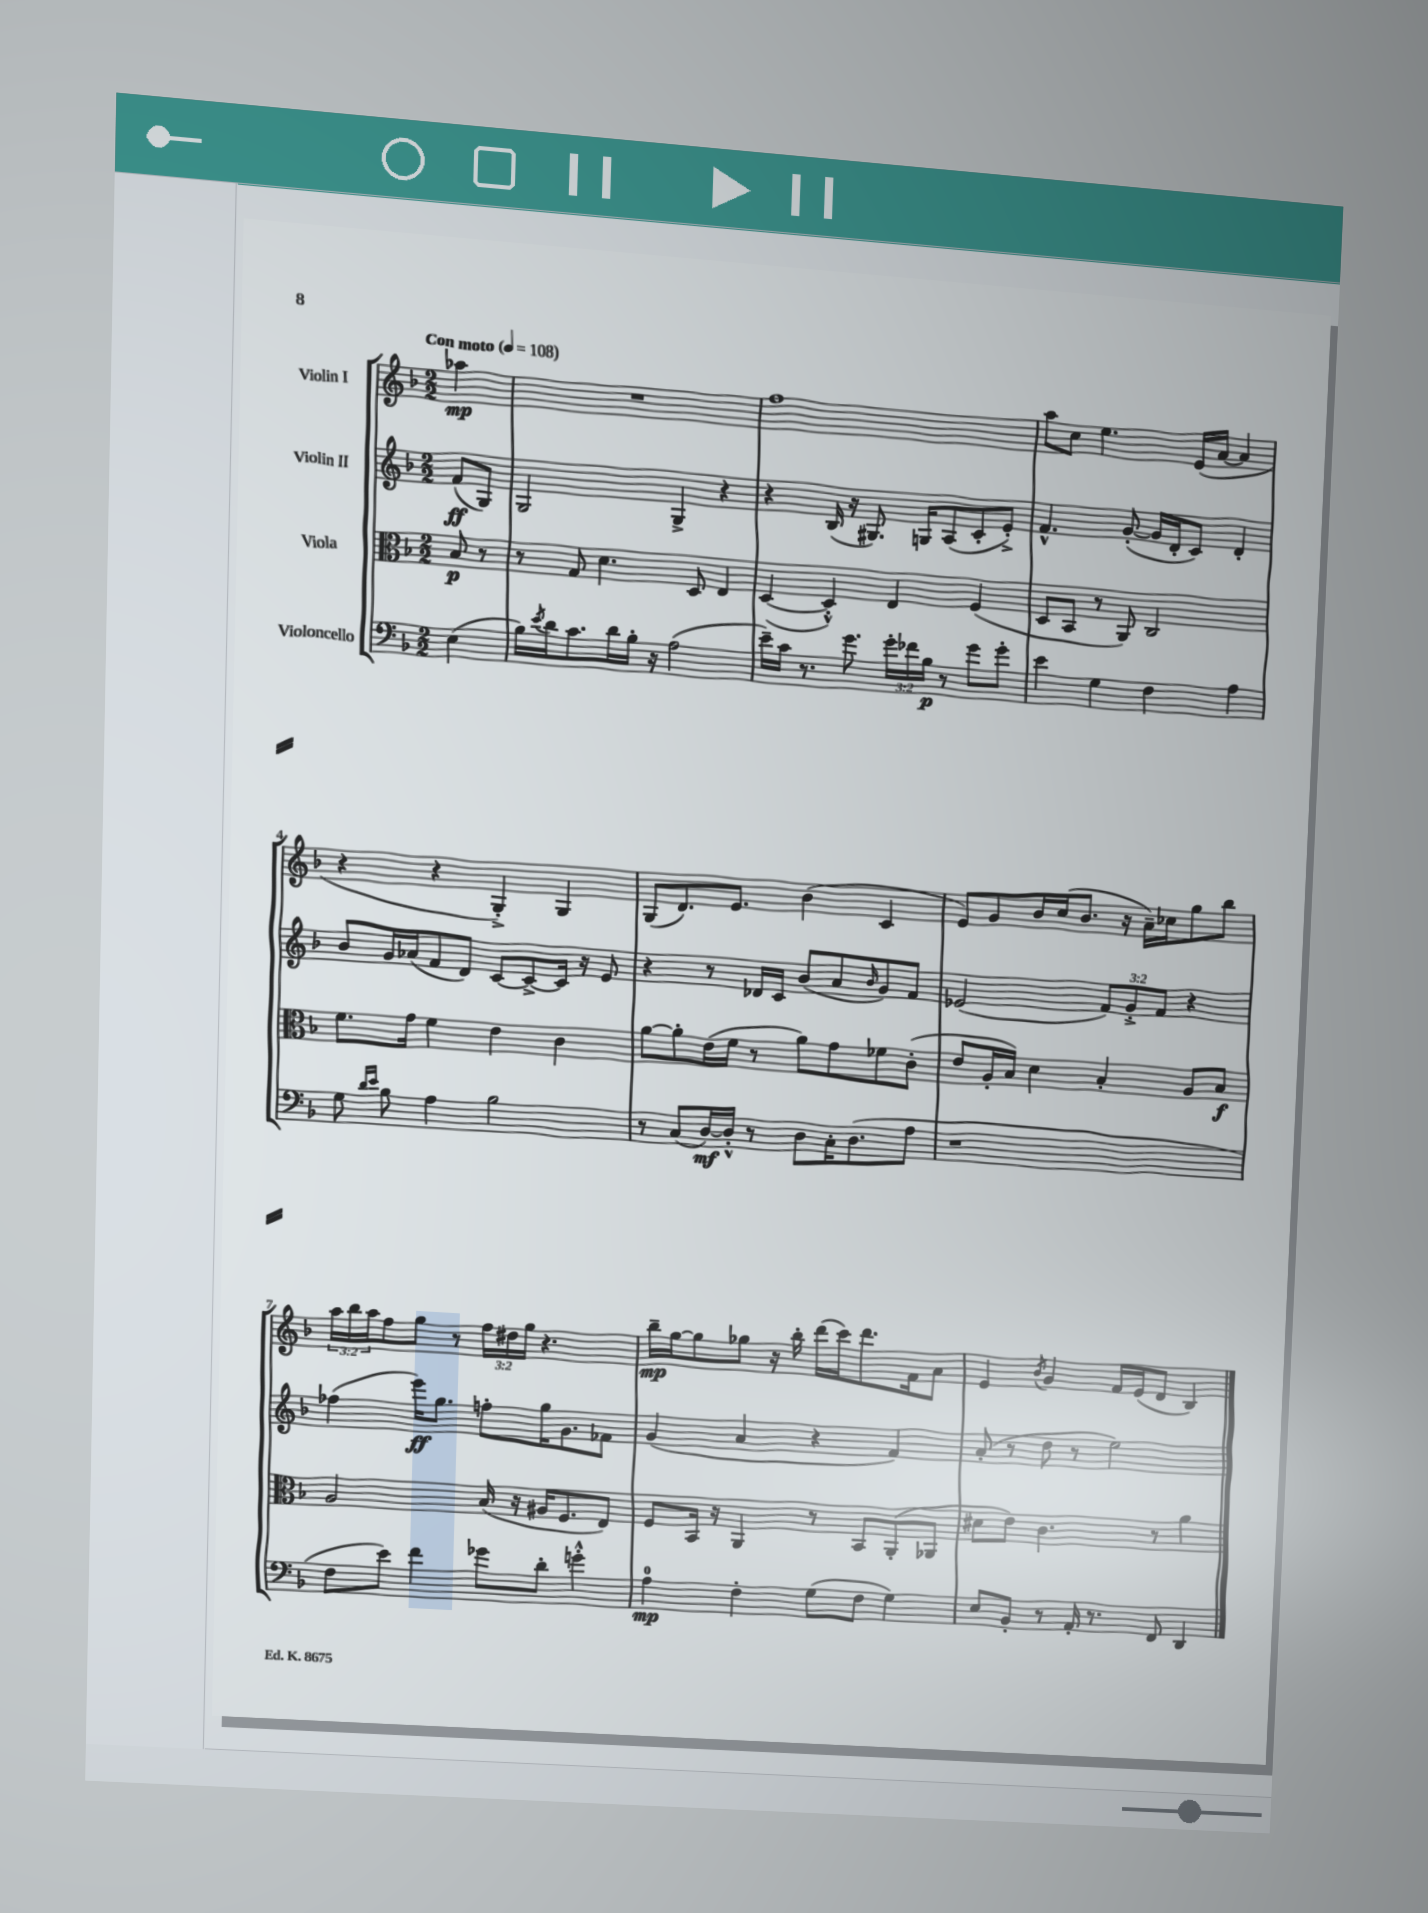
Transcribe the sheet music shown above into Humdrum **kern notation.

**kern	**kern	**kern	**kern
*staff4	*staff3	*staff2	*staff1
*clefF4	*clefC3	*clefG2	*clefG2
*k[b-]	*k[b-]	*k[b-]	*k[b-]
*M2/2	*M2/2	*M2/2	*M2/2
*MM108	*MM108	*MM108	*MM108
(4E\	8B-/	(8f/L	4aa-\
.	8r	8G/J)	.
=	=	=	=
16B-\LL)	8r	2G/	1r
8qe/	.	.	.
16d\J	.	.	.
8.c\	8G/	.	.
.	4.d\	.	.
16d\L	.	.	.
16B-'\JJ	.	.	.
16r	.	.	.
(2A\	.	4G^/	.
.	8D/	.	.
.	4E/	4r	.
=	=	=	=
16e~\LL)	([4D/	4r	1ff
16c\JJ	.	.	.
8.r	.	.	.
.	4D'^^/])	(16B-/	.
8.g\	.	16r	.
.	.	8.G#/)	.
24g'\LL	4E/	.	.
24f-\	.	.	.
.	.	16G/LK	.
24B-\JJ	.	.	.
8r	.	(8A/	.
8g\L	(4F/	8c'/	.
8g'\J	.	8e'^/J)	.
=	=	=	=
4e\	8D/L	4.f^^/	8aa\L
.	8BB-/J	.	8cc\J
4G\	8r	.	4.ee\
.	8AA/)	([8g'/	.
4F\	2C/	16g/]LL	.
.	.	16d'/J	.
.	.	8c/J)	(16e/LL
.	.	.	[16a/JJ
4A\	.	4d'/	4a/]
=	=	=	=
8G\	8.f\L	8b-/L	4r
16qqd/LL	.	.	.
16qqe/JJ	.	.	.
8B-\	.	16g/L	.
.	16g\Jk	(16a-/J	.
4A\	4f\	8f/	4r
.	.	8d/J)	.
2B-\	4e\	[8c/L	4G'^/)
.	.	8c^/_	.
.	4c\	16c/]Jk	4G/
.	.	16r	.
.	.	8e/	.
=	=	=	=
8r	[8a\L	4r	(8G/L
(8C/L	8a'\]	.	8.d/)
[16D/L)	(16e\L	8r	.
16D'^^/]JJ	16f\JJ	.	8.e/J
8r	8r	16d-/LL	.
.	.	16c/JJ	.
8D\L	8a\L)	(8b-/L	(4b-\
16C'\K	8g\	8a/	.
(8.D\	.	.	.
.	.	16qqb-/	.
.	8f-\	8g/)	4c/
8A\J	(8c'\J	8f/J	.
=	=	=	=
1r	8e/L	(2e-/	8e/L)
.	16A'/L	.	8g/
.	16B-/JJ)	.	.
.	4d\	.	16b-/L
.	.	.	(16cc/J
.	.	.	8.b-/J
.	4B-'/	12f/L)	.
.	.	.	16r
.	.	12g'^/	.
.	.	.	16a~\LL)
.	.	12f/J	.
.	.	.	16cc-\J
.	8A/L	4r	8gg\
.	8B-/J	.	8bb-\J
=	=	=	=
8F\L	2A/	(4ff-\	24aa\LL
.	.	.	24bb-\
.	.	.	24aa\J
8e\J)	.	.	8ff\
4f\	.	16eee\LK)	8gg\J
.	.	8.gg\J	.
.	.	.	8r
8g-\L	(16B-/	8ff'\L	24ff\LL
.	.	.	24dd#\
.	16r	.	.
.	.	.	24gg\JJ
8d'\J	16A#/LK	16gg\K	4.r
.	8.F/	8.g\	.
4g'^^\	.	.	.
.	8E/J)	8f-\J	.
=	=	=	=
4A\	8F/L	(4g/	16bb-~\LL
.	.	.	[16gg\J
.	16BB-/Jk	.	8gg\]
.	16r	.	.
4F'\	4AA/	4a/	8gg-\J
.	.	.	16r
.	.	.	16bb-'\
(8G\L	8r	4r	(16ddd\LL
.	.	.	16ccc\J)
8F\J	8BB-/L	.	8.ddd\
4G\)	(8AA'/	4f/)	.
.	.	.	16f\k
.	8AA-/J	.	8a\J
=	=	=	=
8E/L	8d#\L	(8a'/	4e/
8BB-'/J	8e\J)	8r	.
.	.	.	8qb-/
8r	4.c\	8dd\	4g/
16AA'/	.	8r	.
8.r	.	.	.
.	.	2ee\)	16f/LL
.	.	.	(16e/J
8FF/	8r	.	8d/J
4DD/	4a\	.	4B-/)
==	==	==	==
*-	*-	*-	*-
